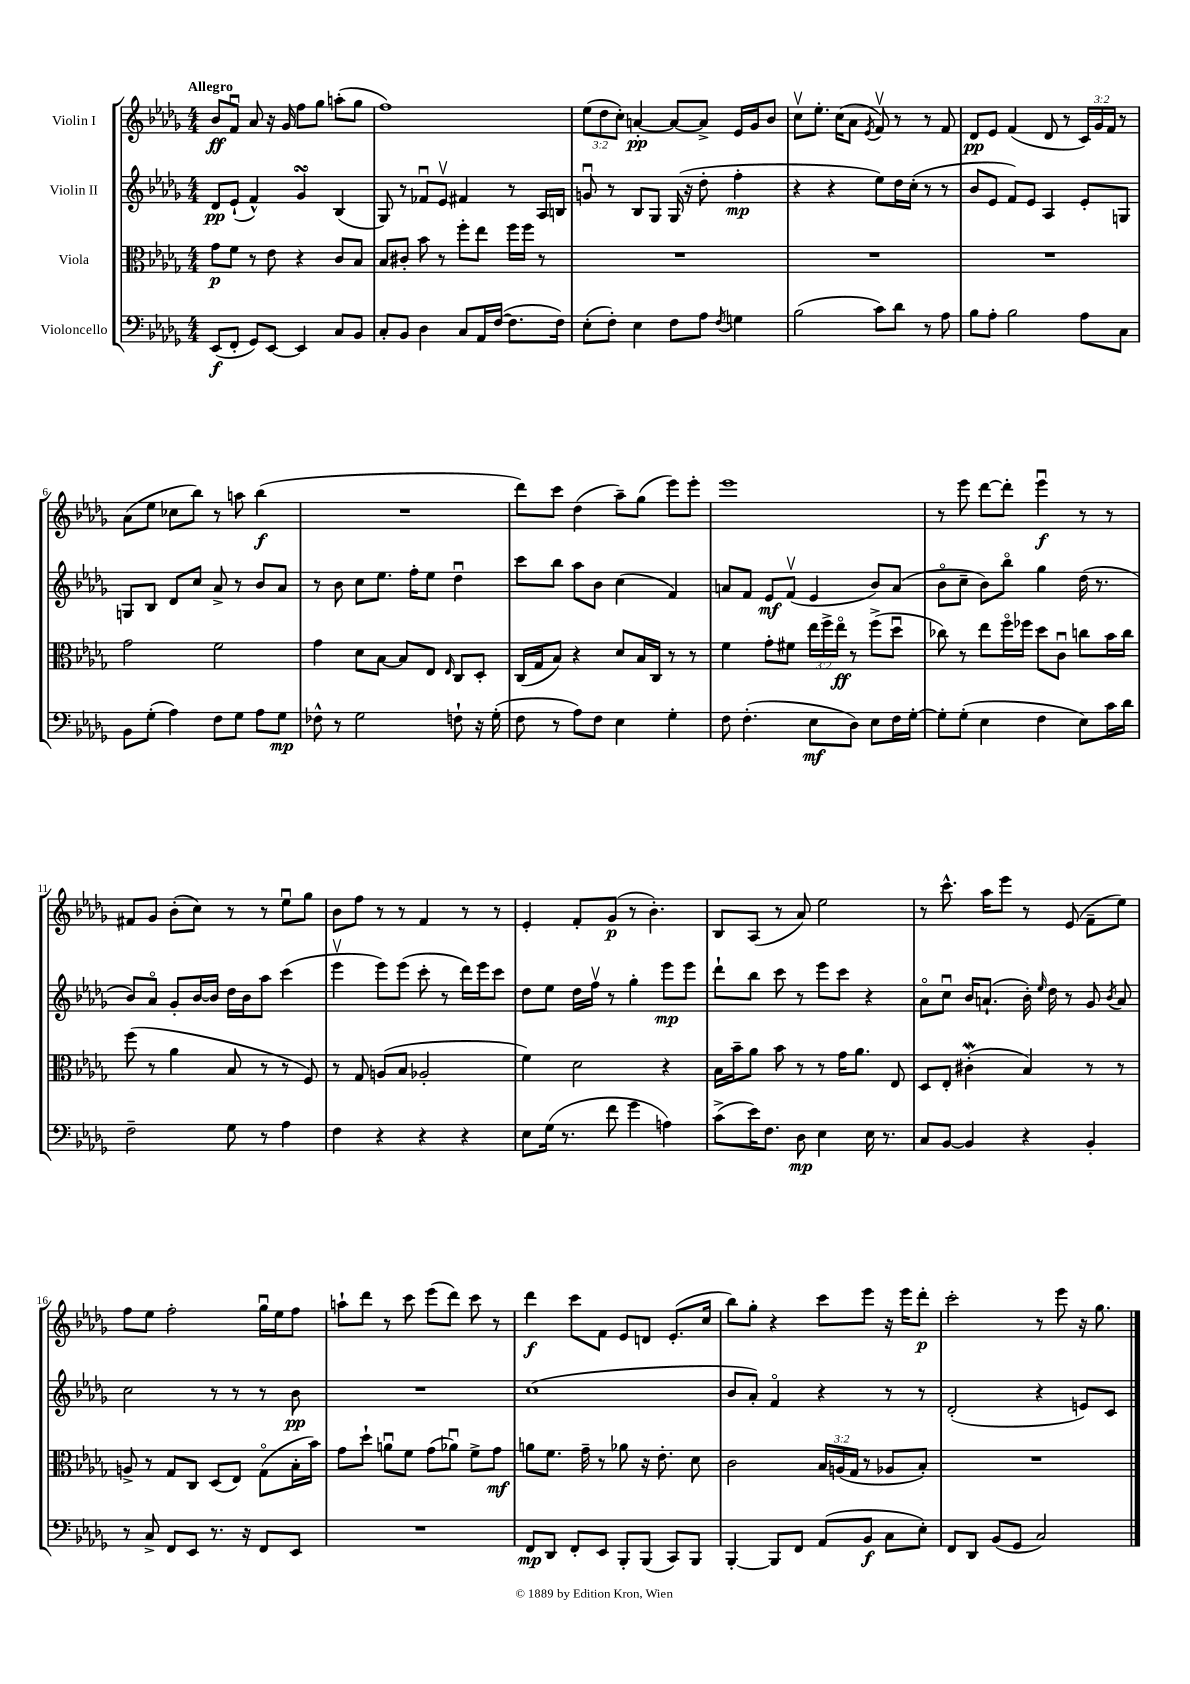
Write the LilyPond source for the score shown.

<<
\new StaffGroup <<
\new Staff = "s0" \with { instrumentName = "Violin I" } {
    \clef treble \key des \major \numericTimeSignature \time 4/4 \override Staff.TupletNumber.text = #tuplet-number::calc-fraction-text \tempo "Allegro"
    \autoBeamOff bes'8[\ff f'8]\downbow aes'8 r16 ges'16 f''8[ ges''8] a''8[-.( ges''8] |
    f''1) |
    \tuplet 3/2 { ees''8[( des''8 c''8]-.) } a'4~-.\pp a'8[~ a'8]-> ees'16[ ges'16 bes'8] |
    c''8[\upbow ees''8.]-. c''16[( aes'8] \acciaccatura { ees'8 } f'8\upbow) r8 r8 f'8 |
    des'8[\pp ees'8] f'4( des'8 r8 \tuplet 3/2 { c'16[) ges'16 f'16] } r8 |
    aes'8[( ees''8] ces''8[ bes''8]) r8 a''8 bes''4\f( |
    R1 |
    des'''8[) c'''8] des''4( aes''8[--) ges''8]( ees'''8[) ees'''8]-. |
    ees'''1 |
    r8 ees'''8 des'''8[~ des'''8]-. ees'''4\downbow\f r8 r8 |
    fis'8[ ges'8] bes'8[-.( c''8]) r8 r8 ees''8[\downbow ges''8] |
    bes'8[ f''8] r8 r8 f'4 r8 r8 |
    ees'4-. f'8[-. ges'8]\p( r8 bes'4.-.) |
    bes8[ aes8]( r8 aes'8) ees''2 |
    r8 c'''8.-^ aes''16[ ees'''8] r8 ees'8( f'8[-- ees''8]) |
    f''8[ ees''8] f''2-. ges''16[\downbow ees''16 f''8] |
    a''8[-! des'''8] r8 c'''8 ees'''8[( des'''8]) c'''8 r8 |
    des'''4\f c'''8[ f'8] ees'8[ d'8] ees'8.[-.( c''16] |
    bes''8[) ges''8]-. r4 c'''8[ ees'''8] r16 ees'''16[ des'''8]-.\p |
    c'''2-. r8 ees'''8 r16 ges''8. \bar "|." |
}
\new Staff = "s1" \with { instrumentName = "Violin II" } {
    \clef treble \key des \major \numericTimeSignature \time 4/4
    \autoBeamOff des'8[\pp ees'8]-!( f'4-^) ges'4\turn bes4( |
    ges8) r8 fes'8[\downbow ees'8]\upbow fis'4 r8 aes16[ b16] |
    g'8\downbow r8 bes8[ ges8] ges16( r16 des''8-. f''4-.\mp |
    r4 r4 ees''8[) des''16 c''16]-.( r8 r8 |
    bes'8[ ees'8] f'8[) ees'8] aes4 ees'8[-. g8] |
    g8[ bes8] des'8[ c''8] aes'8-> r8 bes'8[ aes'8] |
    r8 bes'8 c''8[ ees''8.] f''16[-. ees''8] des''4\downbow |
    c'''8[ bes''8] aes''8[ bes'8] c''4( f'4) |
    a'8[ f'8] ees'8[\mf f'8]\upbow( ees'4 bes'8[) a'8]( |
    bes'8[\flageolet c''8]-- bes'8[) bes''8]\flageolet ges''4 des''16( r8. |
    bes'8[) aes'8]\flageolet ges'8[-. bes'16~ bes'16] des''16[ bes'16 aes''8] c'''4( |
    ees'''4\upbow ees'''8[) ees'''8]( c'''8-. r8 des'''16[) ees'''16 c'''8] |
    des''8[ ees''8] des''16[ f''16]\upbow r8 ges''4-. ees'''8[\mp ees'''8] |
    des'''8[-! bes''8] c'''8 r8 ees'''8[ c'''8] r4 |
    aes'8[\flageolet c''8]\downbow bes'16[ a'8.]-!( bes'16-.) \grace { ees''16 } des''16 r8 ges'8 \acciaccatura { bes'8 } a'8 |
    c''2 r8 r8 r8 bes'8\pp |
    R1 |
    c''1( |
    bes'8[ aes'8]-.) f'4\flageolet r4 r8 r8 |
    des'2-.( r4 e'8[) c'8] \bar "|." |
}
\new Staff = "s2" \with { instrumentName = "Viola" } {
    \clef alto \key des \major \numericTimeSignature \time 4/4 \override Staff.TupletNumber.text = #tuplet-number::calc-fraction-text
    \autoBeamOff ges'8[\p f'8] r8 ees'8 r4 c'8[ bes8] |
    bes8[ cis'8]-. bes'8 r8 f''8[-. ees''8] f''16[ f''16] r8 |
    R1 |
    R1 |
    R1 |
    ges'2 f'2 |
    ges'4 des'8[ bes8]~ bes8[ ees8] \grace { ees16 } c8[ des8]-. |
    c16[( ges16 bes8]) r4 des'8[ bes16 c16] r8 r8 |
    f'4 ges'8[-. fis'8] \tuplet 3/2 { ees''16[ f''16-> ees''16]\flageolet\ff } r8 f''8[->( des''8]\downbow |
    ces''8) r8 ees''8[ f''16\flageolet fes''16] des''8[ c'8]\downbow c''8[ bes'16 c''16] |
    f''8( r8 aes'4 bes8 r8 r8 f8) |
    r8 ges8 a8[( bes8] aes2-. |
    f'4) des'2 r4 |
    bes16[ bes'16-- aes'8] bes'8 r8 r8 ges'16[ aes'8.] ees8 |
    des8[ ees8]-. cis'4-.\mordent( bes4) r8 r8 |
    a8-> r8 ges8[ c8] des8[( ees8]) ges8[\flageolet( bes16-. bes'16]) |
    ges'8[ des''8]-! a'8[\downbow f'8] ges'8[( aes'8]\downbow) f'8[-> ges'8]\mf |
    a'8[ f'8.] ges'16-- r8 aes'8 r16 ees'8.-. des'8 |
    c'2 \tuplet 3/2 { bes16[ a16( ges16] } r8 aes8[ bes8]-.) |
    R1 \bar "|." |
}
\new Staff = "s3" \with { instrumentName = "Violoncello" } {
    \clef bass \key des \major \numericTimeSignature \time 4/4
    \autoBeamOff ees,8[\f( f,8]-. ges,8[) ees,8]~ ees,4 c8[ bes,8] |
    c8[-. bes,8] des4 c8[ aes,16 f16]~( f8.[ f16]) |
    ees8[-.( f8]-.) ees4 f8[ aes8] \acciaccatura { f8 } g4 |
    bes2( c'8[) des'8] r8 aes8 |
    bes8[ aes8]-. bes2 aes8[ c8] |
    bes,8[ ges8]-.( aes4) f8[ ges8] aes8[ ges8]\mp |
    fes8-^ r8 ges2 f8-! r16 ges16-.( |
    f8 r8 aes8[) f8] ees4 ges4-. |
    f8 f4.-.( ees8[\mf des8]) ees8[ f16 ges16]~-. |
    ges8[-. ges8]-.( ees4 f4 ees8[) c'16 des'16] |
    f2-- ges8 r8 aes4 |
    f4 r4 r4 r4 |
    ees8[ ges16]( r8. f'8 ges'4 a4) |
    c'8[->( ees'16) f8.] des8\mp ees4 ees16 r8. |
    c8[ bes,8]~ bes,4 r4 bes,4-. |
    r8 c8-> f,8[ ees,8] r8. r16 f,8[ ees,8] |
    R1 |
    f,8[\mp des,8] f,8[-. ees,8] bes,,8[-. bes,,8]( c,8[) bes,,8] |
    bes,,4~-. bes,,8[ f,8] aes,8[( bes,8]\f c8[ ees8]-.) |
    f,8[ des,8] bes,8[( ges,8] c2) \bar "|." |
}
>>
>>
